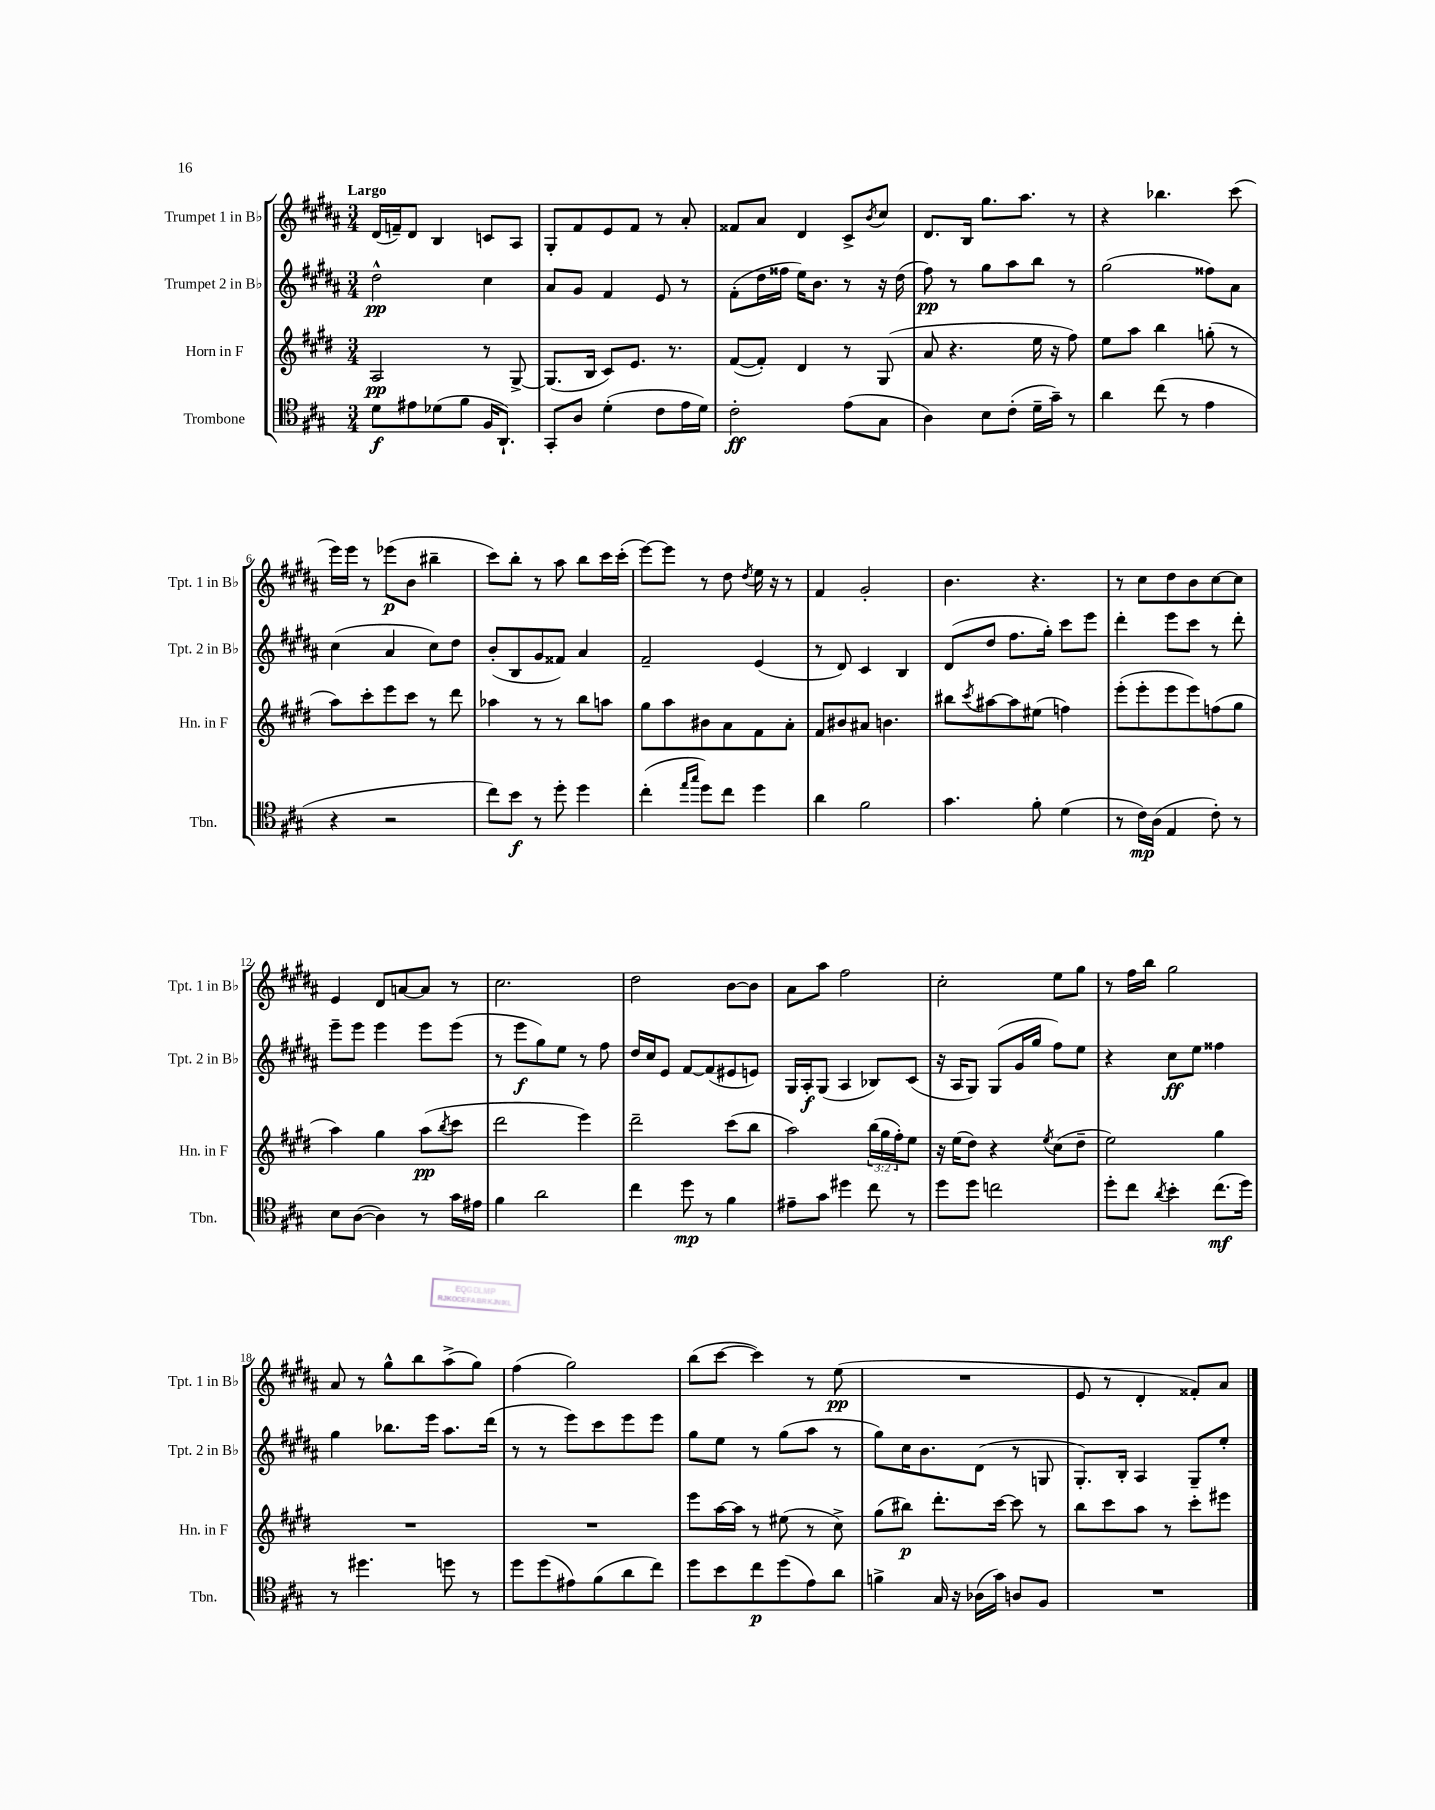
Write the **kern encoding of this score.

**kern	**kern	**kern	**kern
*staff4	*staff3	*staff2	*staff1
*clefC4	*clefG2	*clefG2	*clefG2
*k[f#c#g#]	*k[f#c#g#d#]	*k[f#c#g#d#a#]	*k[f#c#g#d#a#]
*M3/4	*M3/4	*M3/4	*M3/4
8d	2A	2dd#^^	(16d#
.	.	.	16f~)
8e#	.	.	8d#
(8d-	.	.	4B
8f#	.	.	.
16F#	8r	4cc#	8c
8.AA`)	.	.	.
.	[8G#^	.	8A#
=	=	=	=
8GG#'	(8.G#]	8a#	8G#'
8A	.	8g#	8f#
.	16B	.	.
(4d'	8c#)	4f#	8e
.	8.e	.	8f#
8c#	.	8e	8r
.	8.r	.	.
16e	.	8r	8a#'
16d)	.	.	.
=	=	=	=
2c#'	([8f#	(8f#'	8f##
.	8f#'])	16dd#	8a#
.	.	16ff##	.
.	4d#	16ee)	4d#
.	.	8.b	.
(8e	8r	8r	8c#^
.	.	.	8qb
8G#	(8G#	16r	8cc#
.	.	(16dd#	.
=	=	=	=
4A)	8a	8ff#)	8.d#
.	4.r	8r	.
.	.	.	16B
8B	.	8gg#	8.gg#
(8c#'	.	8aa#	.
.	.	.	8.aa#
16d~	16ee	8bb	.
16g#~)	16r	.	.
8r	8ff#)	8r	8r
=	=	=	=
4a	8ee	(2gg#	4r
.	8aa	.	.
(8cc#	4bb	.	4.bb-
8r	.	.	.
4e	(8gg'	8ff##)	.
.	8r	8a#	(8ccc#
=	=	=	=
4r	8aa)	(4cc#	16eee)
.	.	.	16eee
.	8ccc#'	.	8r
2r	8eee	4a#	(8eee-
.	8ccc#	.	8b
.	8r	8cc#)	4bb#~
.	8ddd#	8dd#	.
=	=	=	=
8cc#)	4aa-	(8b'	8ccc#)
8b	.	8B	8bb'
8r	8r	8g#	8r
8dd'	8r	8f##)	8aa#
4dd	8bb	4a#	8bb
.	8aa	.	16ccc#
.	.	.	(16ccc#'
=	=	=	=
(4cc#'	8gg#	2f#~	[8eee)
.	8aa	.	8eee]
16qqee	.	.	.
16qqgg#	.	.	.
8dd)	8b#	.	8r
8cc#	8a	.	8dd#
.	.	.	8qdd#
4dd	8f#	(4e	16ee
.	.	.	16r
.	8a'	.	8r
=	=	=	=
4a	8f#	8r	4f#
.	8b#	8d#)	.
2f#	8a#	4c#	2g#'
.	4.b	.	.
.	.	4B	.
=	=	=	=
4.g#	8bb#	(8d#	4.b
.	8qccc#	.	.
.	[8aa#	8dd#	.
.	8aa#]	8.ff#	.
8f#'	(8ee#	.	4.r
.	.	16gg#')	.
(4d	4ff)	8ccc#	.
.	.	8eee	.
=	=	=	=
8r	(8eee'	4ddd#'	8r
16c#)	8eee'	.	8cc#
(16A	.	.	.
4E	8eee	8eee	8dd#
.	8eee)	8ccc#	8b
8c#')	(8ff	8r	[8cc#
8r	8gg#	8ddd#'	8cc#]
=	=	=	=
8B	4aa)	8eee~	4e
([8A	.	8eee	.
4A])	4gg#	4eee	8d#
.	.	.	[8a
8r	(8aa	8eee	8a]
.	8qbb	.	.
16g#	8ccc#	(8eee	8r
16e#	.	.	.
=	=	=	=
4f#	2ddd#	8r	2.cc#
.	.	8eee	.
2a	.	8gg#)	.
.	.	8ee	.
.	4eee)	8r	.
.	.	8ff#	.
=	=	=	=
4cc#	2ddd#~	16dd#	2dd#
.	.	16cc#	.
.	.	8e	.
8dd	.	[8f#	.
8r	.	(8f#]	.
4f#	(8ccc#	8e#	[8b
.	8bb	8e)	8b]
=	=	=	=
8e#~	2aa)	16G#	8a#
.	.	16A#'	.
8g#	.	(8G#	8aa#
4dd#	.	4A#	2ff#
8cc#	(24bb	8B-)	.
.	24gg#	.	.
.	24ff#')	.	.
8r	8ee	(8c#	.
=	=	=	=
8dd	16r	16r	2cc#'
.	(16ee	16A#	.
8dd	8dd#)	8G#)	.
2cc	4r	(8G#	.
.	.	16g#	.
.	.	16gg#	.
.	8qee	.	.
.	(8cc#	8ff#)	8ee
.	8dd#~	8ee	8gg#
=	=	=	=
8dd'	2ee)	4r	8r
8cc#	.	.	16ff#
.	.	.	16bb
8qa	.	.	.
4b'	.	8cc#	2gg#
.	.	8ee	.
(8.cc#	4gg#	4ff##	.
16dd)	.	.	.
=	=	=	=
8r	2.r	4gg#	8a#
4.dd#	.	.	8r
.	.	8.bb-	8gg#^^
.	.	.	8bb
.	.	16eee	.
8dd	.	8.aa#	(8aa#^
8r	.	.	8gg#)
.	.	(16ddd#	.
=	=	=	=
8dd	2.r	8r	(4ff#
(8dd	.	8r	.
8e#)	.	8eee)	2gg#)
(8f#	.	8ccc#	.
8a	.	8eee	.
8cc#)	.	8eee	.
=	=	=	=
8dd	8eee	8gg#	(8bb
8b	[16aa	8ee	[8ccc#
.	16aa]	.	.
8cc#	8r	8r	4ccc#])
(8dd	(8ee#	(8gg#	.
8e)	8r	8aa#	8r
8a	8cc#^)	8r	(8ee
=	=	=	=
4f^	(8gg#	8gg#)	2.r
.	8bb#)	16cc#	.
.	.	8.b	.
16G#	8.ddd#'	.	.
16r	.	.	.
(16A-	.	(8d#	.
16g#)	[16ccc#	.	.
8A	8ccc#]	8r	.
8F#	8r	8G	.
=	=	=	=
2.r	8bb	8.G#')	8e
.	8ccc#	.	8r
.	.	16B'	.
.	8aa	4A#	4d#'
.	8r	.	.
.	8ccc#'	8G#~	8f##')
.	8eee#	8ee'	8a#
==	==	==	==
*-	*-	*-	*-
